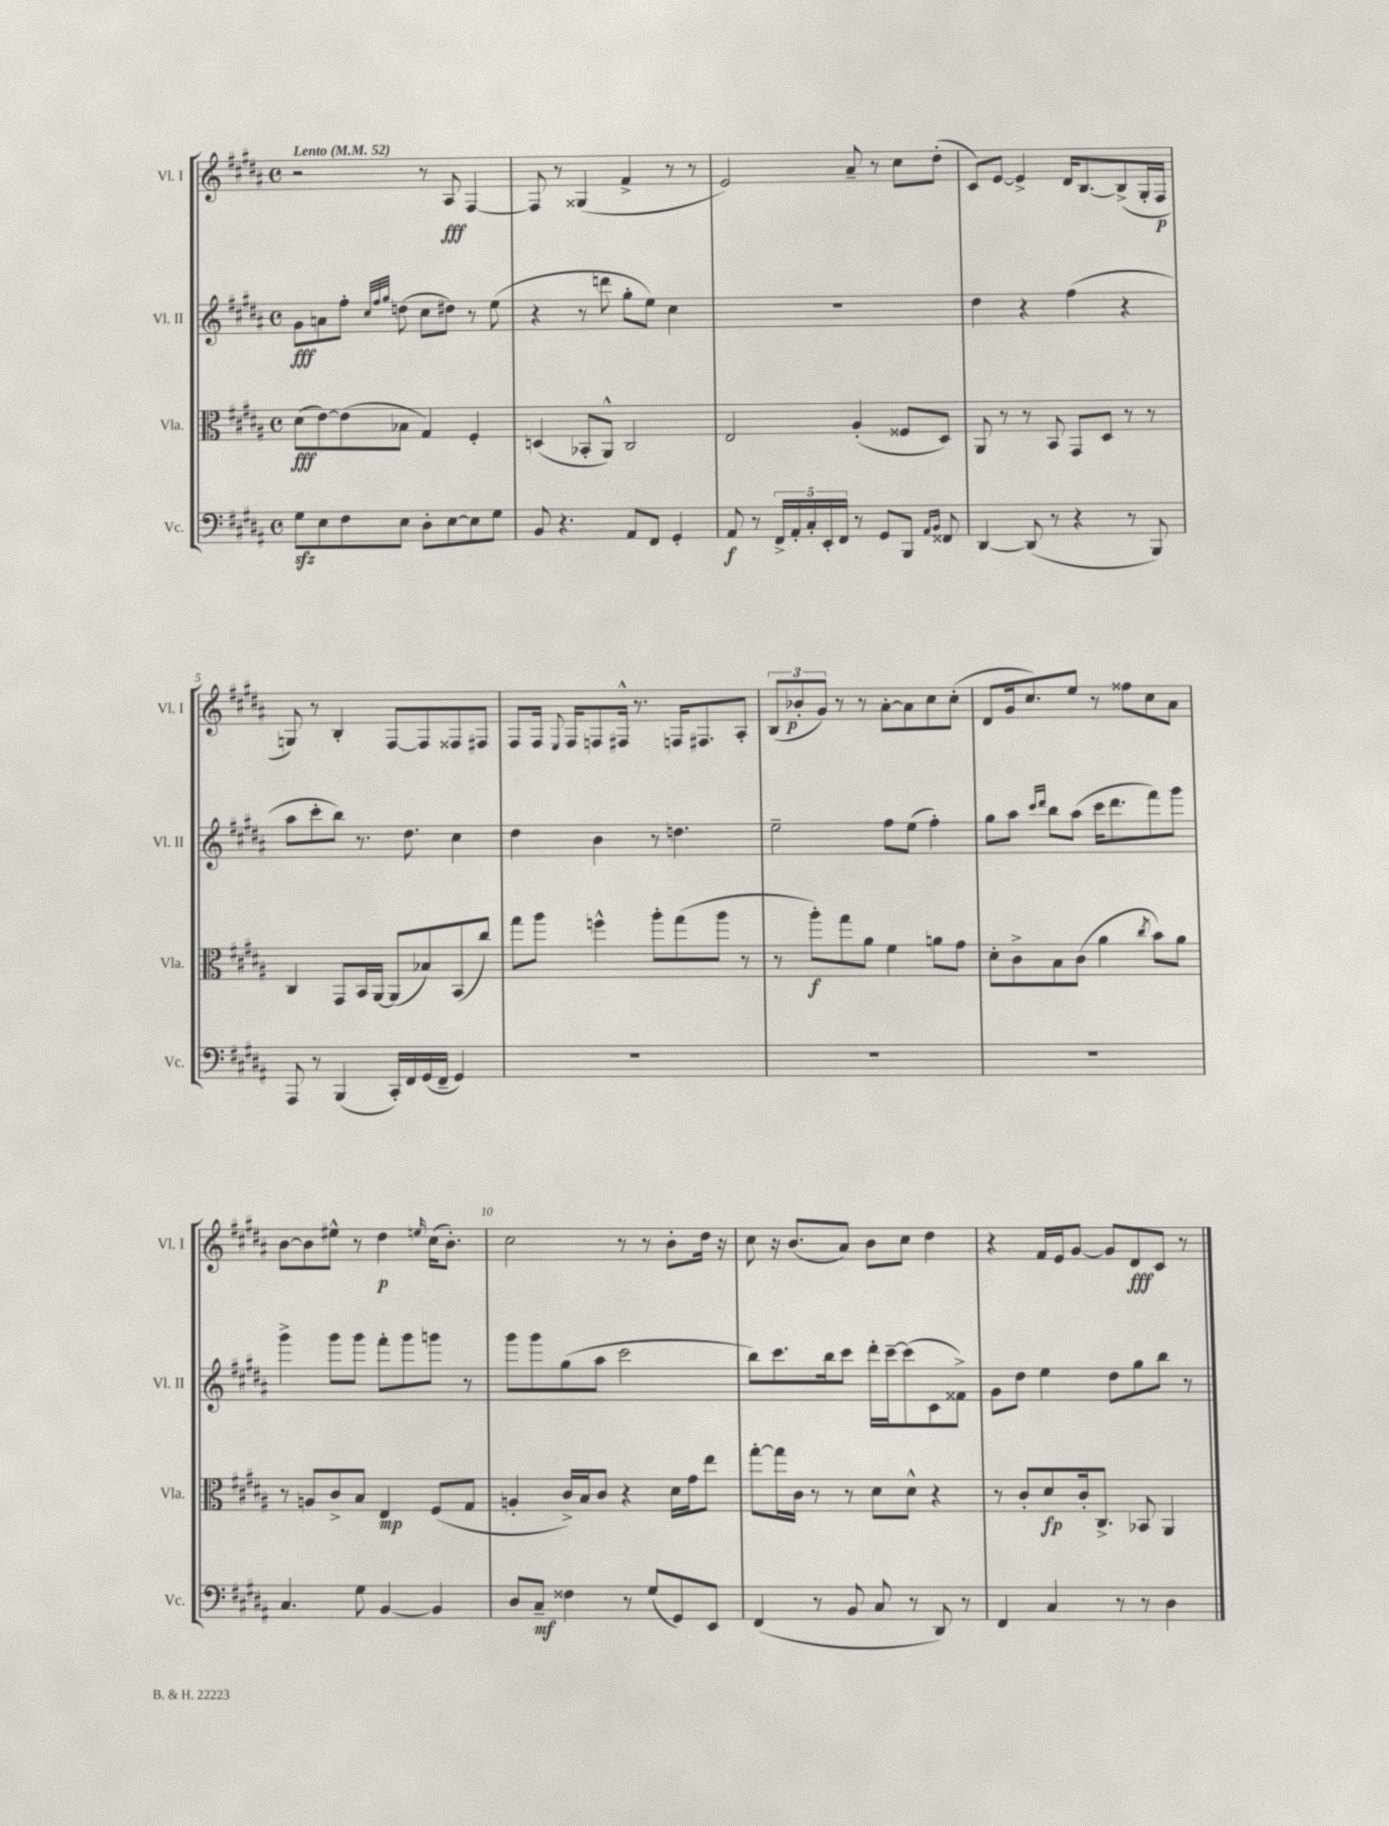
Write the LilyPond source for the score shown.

<<
\new StaffGroup <<
\new Staff = "s0" \with { instrumentName = "Vl. I" shortInstrumentName = "Vl. I" } {
    \clef treble \key b \major \defaultTimeSignature \time 4/4 \tempo "Lento" 4 = 52
    \autoBeamOff r2 r8 ais8\fff fis4~ |
    fis8 r8 gisis4( fis'4-> r8 r8 |
    e'2) ais'8-- r8 cis''8[ dis''8]-.( |
    cis'8[) e'8]~ e'4-> dis'16[ b8.~ b8->( gis16-. fis16]\p |
    g8) r8 b4-. fis8[~ fis8 fisis8 fis8] |
    fis8[ fis16] \appoggiatura { e8 } fis16[ f8 fis16]-^ r8. f16[ fis8. ais8]-. |
    \tuplet 3/2 { b8[( bes'8-.\p gis'8]) } r8 r8 ais'8[~-. ais'8 cis''8 cis''8]-.( |
    dis'8[ gis'16 cis''8.) e''8] r8 fisis''8[ cis''8 ais'8] |
    b'8[~ b'8 eis''8]-^ r8 dis''4\p \grace { e''16 } cis''16[( b'8.]-.) |
    cis''2 r8 r8 b'8[-. dis''16] r16 |
    cis''8 r16 b'8.[( ais'8]) b'8[ cis''8] dis''4 |
    r4 fis'16[ e'16 gis'8]~ gis'8[ dis'8\fff cis'8] r8 \bar "|." |
}
\new Staff = "s1" \with { instrumentName = "Vl. II" shortInstrumentName = "Vl. II" } {
    \clef treble \key b \major \defaultTimeSignature \time 4/4
    \autoBeamOff gis'8[\fff a'8 fis''8]-. \grace { cis''32[ fis''32 gis''32] } d''8( cis''8[ dis''8]) r8 e''8( |
    r4 r8 d'''8 gis''8[-. e''8]) cis''4 |
    R1 |
    dis''4 r4 fis''4( r4 |
    ais''8[ cis'''8-. b''8]) r8. dis''8. cis''4 |
    dis''4 b'4 r8 d''4. |
    e''2-- fis''8[ e''8]( fis''4-.) |
    gis''8[ ais''8] \grace { cis'''16[ dis'''16] } b''8[ ais''8]( cis'''16[ dis'''8. fis'''8) gis'''8] |
    gis'''4-> gis'''8[ gis'''8] fis'''8[-. gis'''8 g'''8] r8 |
    gis'''8[ gis'''8 gis''8( ais''8] cis'''2 |
    b''8[) cis'''8. b''16 cis'''8] dis'''16[-. cis'''16~-- cis'''8( cis'8 fisis'8]->) |
    gis'8[ dis''8] e''4 dis''8[ gis''8 b''8] r8 \bar "|." |
}
\new Staff = "s2" \with { instrumentName = "Vla." shortInstrumentName = "Vla." } {
    \clef alto \key b \major \defaultTimeSignature \time 4/4
    \autoBeamOff dis'8[\fff( e'8~) e'8( bes8] gis4) fis4-. |
    d4( bes,8[-. ais,8]-^) cis2 |
    e2 ais4-.( fisis8[ dis8]) |
    ais,8 r8 r8 b,8 gis,8[ dis8] r8 r8 |
    cis4 gis,8[ b,16 ais,16]~ ais,8[( bes8) b,8( cis''8]) |
    gis''8[ ais''8] f''4-^ ais''8[-. gis''8( ais''8] r8 |
    r8 ais''8[-.\f) gis''8 ais'8] fis'4 a'8[ gis'8] |
    dis'8[-. cis'8-> b8 cis'8]( ais'4 \acciaccatura { cis''8 } b'8[) ais'8] |
    r8 a8[ cis'8-> b8] e4\mp fis8[( gis8] |
    a4-. cis'16[->) b16 cis'8] r4 dis'16[ gis'16 e''8] |
    gis''8[~-. gis''16 cis'16] r8 r8 dis'8[ dis'8]-^ r4 |
    r8 cis'8[-. dis'8\fp cis'16-. cis8.]-> bes,8 ais,4 \bar "|." |
}
\new Staff = "s3" \with { instrumentName = "Vc." shortInstrumentName = "Vc." } {
    \clef bass \key b \major \defaultTimeSignature \time 4/4
    \autoBeamOff gis8[\sfz e8 fis8 e8] dis8[-. e8~ e8 gis8] |
    b,8 r4. ais,8[ fis,8] gis,4-. |
    ais,8\f r8 \tuplet 5/4 { fis,16[-> ais,16-. cis16-. e,16-. fis,16] } r8 gis,8[ b,,8] \grace { ais,16[ b,16] } fisis,8 |
    dis,4~ dis,8( r8 r4 r8 b,,8) |
    ais,,8 r8 b,,4( cis,16[-.) fis,16 gis,16( fis,16]-- gis,4) |
    R1 |
    R1 |
    R1 |
    cis4. gis8 b,4~ b,4 |
    dis8[ cis8]--\mf fisis4 r8 gis8[( gis,8) e,8] |
    fis,4( r8 b,8 cis8 r8 dis,8) r8 |
    fis,4 cis4 r8 r8 dis4 \bar "|." |
}
>>
>>
\layout { \context { \Score \override BarNumber.break-visibility = ##(#f #t #t) barNumberVisibility = #(every-nth-bar-number-visible 5) } }
